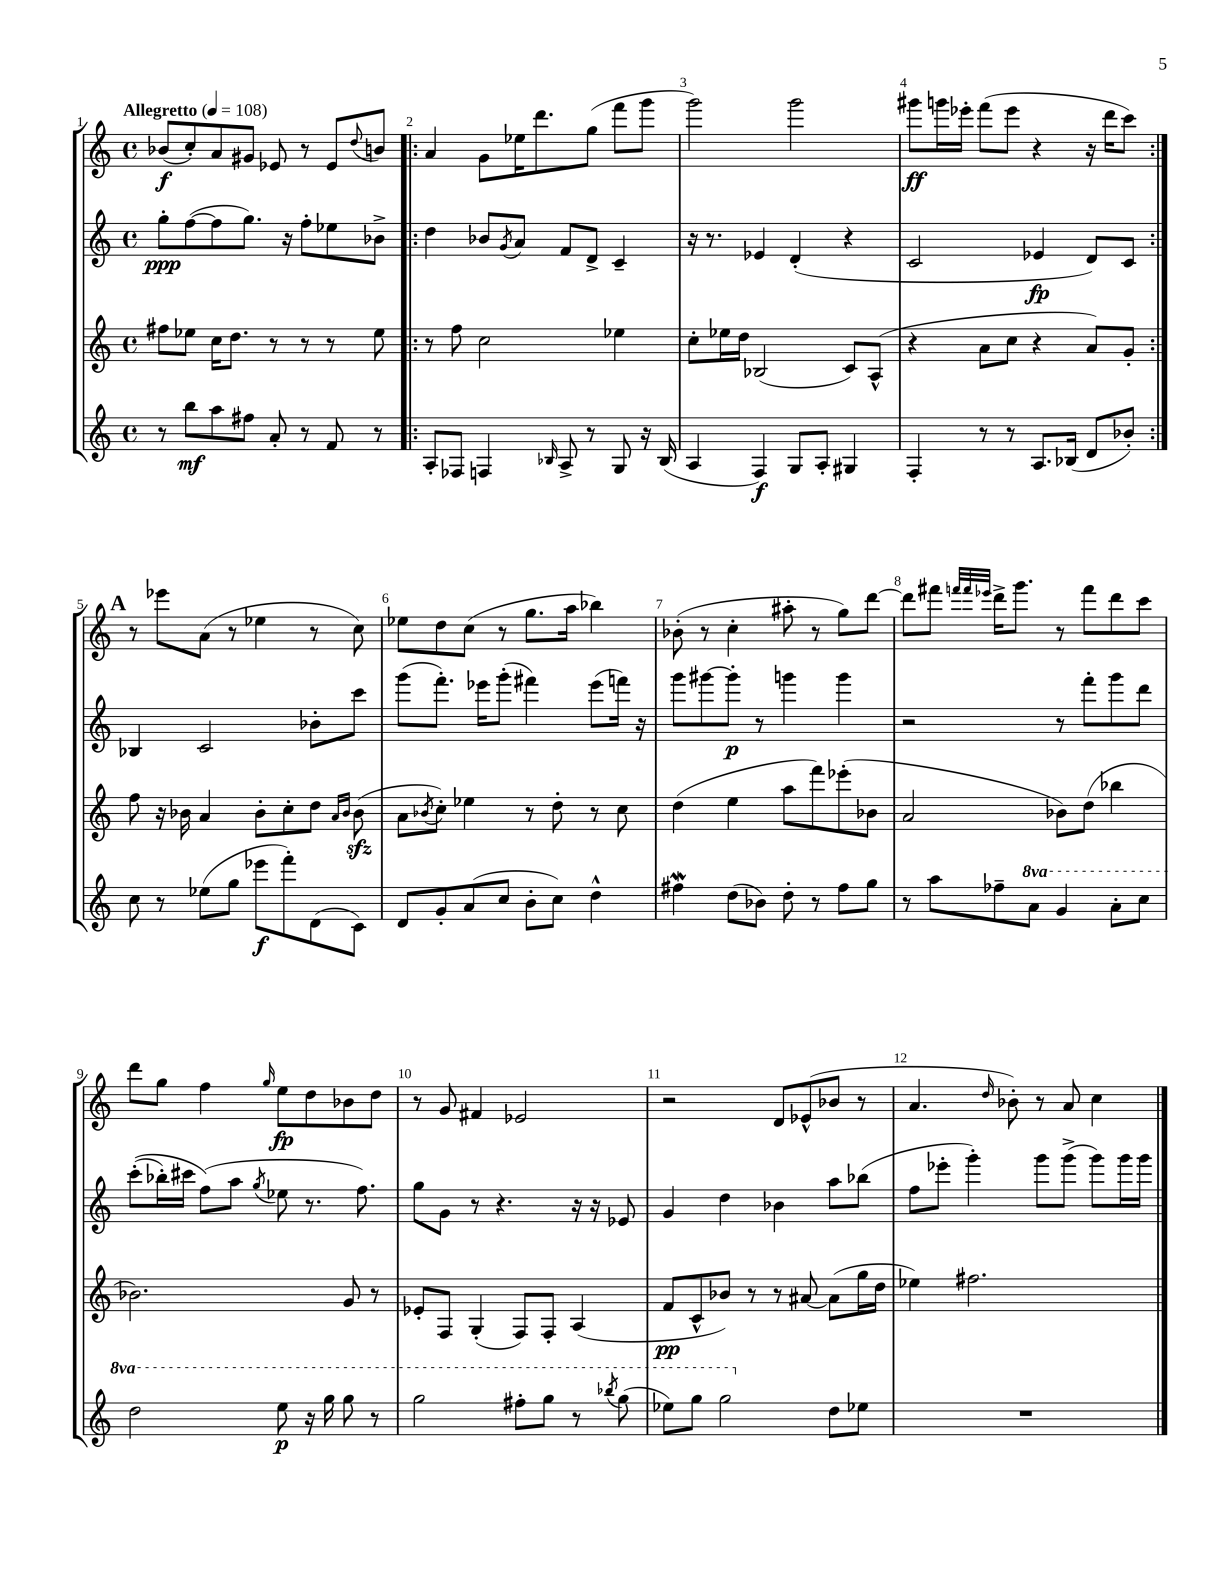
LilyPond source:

<<
\new StaffGroup <<
\new Staff = "s0" {
    \clef treble \key c \major \defaultTimeSignature \time 4/4 \tempo "Allegretto" 4 = 108
    bes'8\f( c''8-.) a'8 gis'8 ees'8 r8 ees'8 \appoggiatura { d''8 } b'8 |
    \repeat volta 2 { a'4 g'8 ees''16 d'''8. g''8( f'''8 g'''8 |
    g'''2) g'''2 |
    gis'''8\ff g'''16 ees'''16-. f'''8( ees'''8 r4 r16 d'''16 c'''8) | }
    \mark \markup { \bold "A" } r8 ees'''8 a'8( r8 ees''4 r8 c''8) |
    ees''8 d''8 c''8( r8 g''8. a''16 bes''4) |
    bes'8-.( r8 c''4-. ais''8-. r8 g''8) d'''8~ |
    d'''8 fis'''8 \grace { f'''32 f'''32 ees'''32 } d'''16-> g'''8. r8 f'''8 d'''8 c'''8 |
    d'''8 g''8 f''4 \grace { g''16 } e''8\fp d''8 bes'8 d''8 |
    r8 g'8 fis'4 ees'2 |
    r2 d'8 ees'8-^( bes'8 r8 |
    a'4. \grace { d''16 } bes'8-.) r8 a'8 c''4 \bar "|." |
}
\new Staff = "s1" {
    \clef treble \key c \major \defaultTimeSignature \time 4/4
    g''8-.\ppp f''8~( f''8 g''8.) r16 f''8-. ees''8 bes'8-> |
    \repeat volta 2 { d''4 bes'8 \acciaccatura { g'8 } a'8 f'8 d'8-> c'4-- |
    r16 r8. ees'4 d'4-.( r4 |
    c'2 ees'4\fp d'8) c'8 | }
    \mark \markup { \bold "A" } bes4 c'2 bes'8-. c'''8 |
    g'''8( f'''8.-.) ees'''16 g'''8-.( fis'''4) ees'''8( f'''16) r16 |
    g'''8 gis'''8~ gis'''8-.\p r8 g'''4 g'''4 |
    r2 r8 f'''8-. g'''8 d'''8 |
    c'''8-.(\( bes''16-.) cis'''16 f''8(\) a''8 \acciaccatura { g''8 } ees''8 r8. f''8.) |
    g''8 g'8 r8 r4. r16 r16 ees'8 |
    g'4 d''4 bes'4 a''8 bes''8( |
    f''8 ees'''8-. g'''4-.) g'''8 g'''8->( g'''8) g'''16 g'''16 \bar "|." |
}
\new Staff = "s2" {
    \clef treble \key c \major \defaultTimeSignature \time 4/4
    fis''8 ees''8 c''16 d''8. r8 r8 r8 ees''8 |
    \repeat volta 2 { r8 f''8 c''2 ees''4 |
    c''8-. ees''16 d''16 bes2( c'8) a8-^( |
    r4 a'8 c''8 r4 a'8) g'8-. | }
    \mark \markup { \bold "A" } f''8 r16 bes'16 a'4 bes'8-. c''8-. d''8 \grace { a'16 bes'16 } bes'8\sfz( |
    a'8 \acciaccatura { bes'8 } c''8-.) ees''4 r8 d''8-. r8 c''8 |
    d''4( e''4 a''8 f'''8) ees'''8-.( bes'8 |
    a'2 bes'8) d''8( bes''4 |
    bes'2.) g'8 r8 |
    ees'8-. f8 g4-.( f8) f8-. a4( |
    f'8\pp c'8-^ bes'8) r8 r8 ais'8~ ais'8( g''16 d''16 |
    ees''4) fis''2. \bar "|." |
}
\new Staff = "s3" {
    \clef treble \key c \major \defaultTimeSignature \time 4/4 \set Staff.ottavationMarkups = #ottavation-simple-ordinals
    r8 b''8\mf a''8 fis''8 a'8-. r8 f'8 r8 |
    \repeat volta 2 { a8-. fes8 f4 \grace { bes16 } a8-> r8 g8 r16 bes16( |
    a4 f4\f) g8 a8-. gis4 |
    f4-. r8 r8 a8. bes16( d'8 bes'8-.) | }
    \mark \markup { \bold "A" } c''8 r8 ees''8( g''8 ees'''8\f f'''8-.) d'8( c'8) |
    d'8 g'8-. a'8( c''8 b'8-. c''8) d''4-^ |
    fis''4\mordent d''8( bes'8) d''8-. r8 fis''8 g''8 |
    r8 a''8 fes''8-- \ottava #1 a''8 g''4 a''8-. c'''8 |
    d'''2 e'''8\p r16 g'''16 g'''8 r8 |
    g'''2 fis'''8-. g'''8 r8 \acciaccatura { bes'''8 } g'''8( |
    ees'''8) g'''8 g'''2 \ottava #0 d''8 ees''8 |
    R1 \bar "|." |
}
>>
>>
\layout { \context { \Score \override BarNumber.break-visibility = ##(#f #t #t) barNumberVisibility = #all-bar-numbers-visible } }
